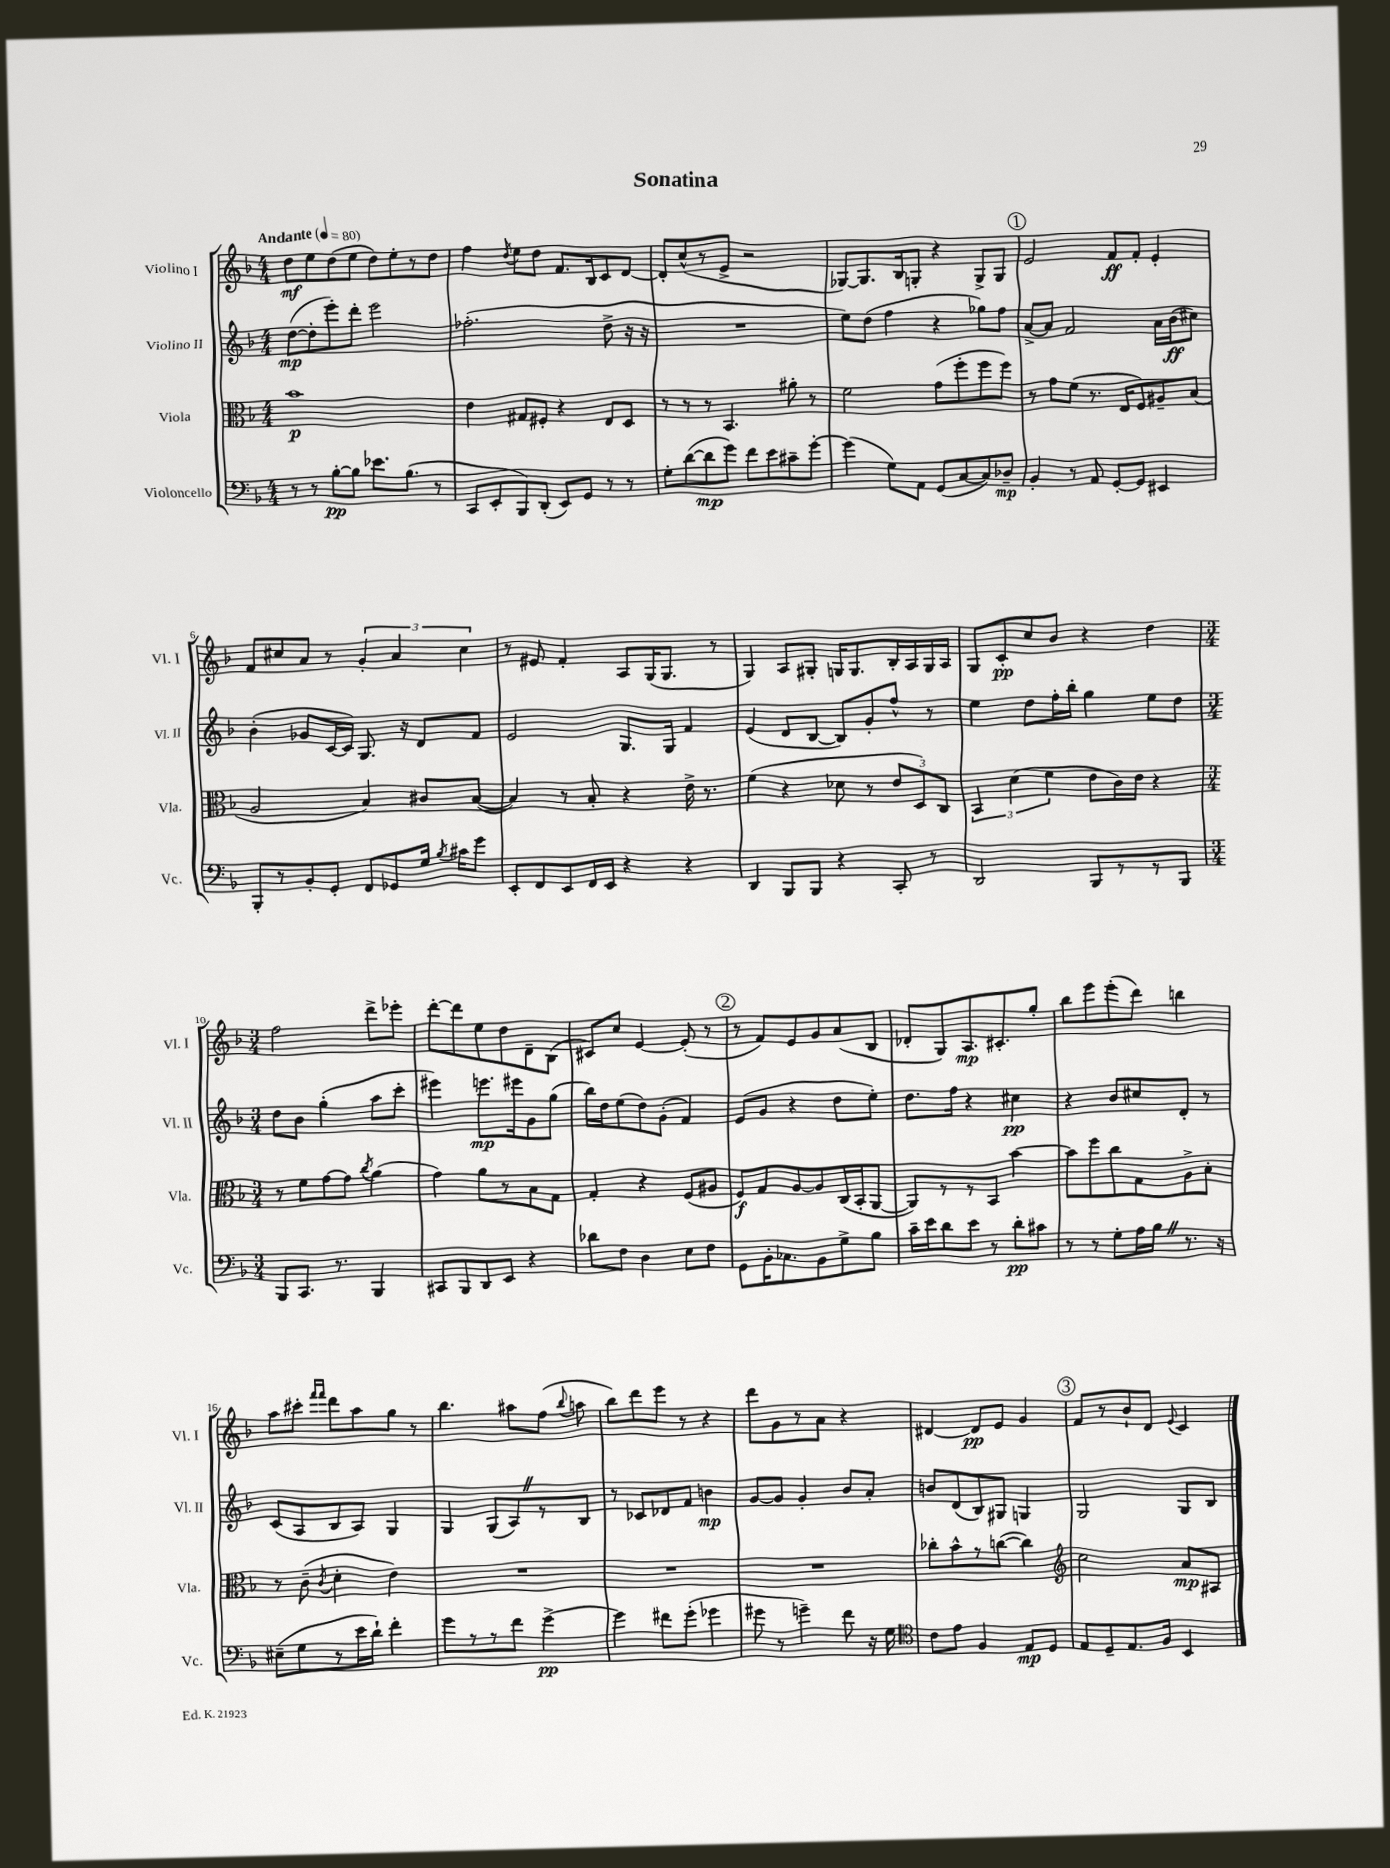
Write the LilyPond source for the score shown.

\header { title = "Sonatina" }
<<
\new StaffGroup <<
\new Staff = "s0" \with { instrumentName = "Violino I" shortInstrumentName = "Vl. I" } {
    \clef treble \key f \major \numericTimeSignature \time 4/4 \tempo "Andante" 4 = 80
    \autoBeamOff d''8[\mf e''8 d''8( e''8] d''8[) e''8-. r8 d''8] |
    f''4 \acciaccatura { d''8 } e''8[ d''8] f'8.[ bes16 c'8 d'8]~ |
    d'8[-. c''8-^( r8 e'8]-> r2 |
    ges8[~) ges8. bes16 g8]-. r4 g8[-> g8] |
    \mark \markup { \circle "1" } e'2 f'8[\ff f'8]-. e'4-. |
    f'8[ cis''8 a'8] r8 \tuplet 3/2 { g'4-. a'4 cis''4 } |
    r8 eis'8 f'4-. a8[ g16( g8.] r8 |
    g4) a8[ gis8]-. g16[ g8. bes16-. a16 g16 a16] |
    g8[ c'8-.\pp c''8 bes'8] r4 d''4 |
    \numericTimeSignature \time 3/4 f''2 d'''8[-> ees'''8]-. |
    d'''8[~-. d'''8 e''8 d''8 d'8-- bes8]( |
    cis'8[) c''8] e'4~ e'8-.( r8 |
    \mark \markup { \circle "2" } r8 f'8[) e'8 g'8 a'8( bes8] |
    des'8[-. g8) a8.\mp cis'8.-. g''8]-. |
    bes''8[ e'''8 e'''8-.( d'''8]) b''4 |
    a''8[ cis'''8]-. \grace { f'''16[ f'''16] } d'''8[ a''8 g''8] r8 |
    bes''4. ais''8[ f''8]( \appoggiatura { bes''8 } a''8 |
    bes''8[) d'''8 e'''8] r8 r4 |
    d'''8[ g'8 r8 a'8] r4 |
    dis'4~ dis'8[\pp e'8] g'4 |
    \mark \markup { \circle "3" } f'8[ r8 bes'8-! d'8] \appoggiatura { e'8 } c'4 \bar "|." |
}
\new Staff = "s1" \with { instrumentName = "Violino II" shortInstrumentName = "Vl. II" } {
    \clef treble \key f \major \numericTimeSignature \time 4/4
    \autoBeamOff d''8[~\mp( d''8-. e'''8-.) d'''8]-. e'''2 |
    fes''2.-.( d''8-> r16 r16 |
    R1 |
    e''8[) d''8]( f''4 r4 ges''8[) f''8] |
    \mark \markup { \circle "1" } a'8[~-> a'8] f'2 a'16[ bes'16\ff( cis''8]) |
    bes'4-.( ges'8[ c'16~ c'16]) g8. r16 d'8[ f'8] |
    e'2 g8.[ g16] f'4 |
    e'4( d'8[ bes8]~ bes8[) g'8-. f''8]-^ r8 |
    e''4 d''8[ f''16-. bes''16]-. g''4 e''8[ d''8] |
    \numericTimeSignature \time 3/4 d''8[ bes'8] g''4-.( a''8[ c'''8]-. |
    eis'''4) e'''8.[\mp eis'''16 g'8 g''8]( |
    bes''16[) d''16 e''8( d''8) g'8]-.( f'4) |
    \mark \markup { \circle "2" } e'8[( g'8] r4 d''8[ e''8]-.) |
    d''8.[ f''16] r4 cis''4\pp |
    r4 bes'8[ cis''8 d'8]-. r8 |
    c'8[( a8 bes8 a8]) g4 |
    g4 g8[( a8) \once \override BreathingSign.text = \markup { \musicglyph "scripts.caesura.straight" } \breathe r8 bes8] |
    r8 ces'8[ des'8 f'8] b'4\mp |
    g'8[~ g'8] g'4-. bes'8[ a'8]-. |
    b'8[ d'8( bes8) gis8] g4 |
    \mark \markup { \circle "3" } g2 g8[ bes8] \bar "|." |
}
\new Staff = "s2" \with { instrumentName = "Viola" shortInstrumentName = "Vla." } {
    \clef alto \key f \major \numericTimeSignature \time 4/4
    \autoBeamOff bes'1\p |
    e'4 gis8[ fis8]-. r4 e8[ d8] |
    r8 r8 r8 bes,4. ais'8-. r8 |
    f'2 g'8[( f''8-. f''8 f''8]) |
    \mark \markup { \circle "1" } r8 g'8[ f'8]( r8. e16[ f8) ais8-- bes8]( |
    a2 bes4) cis'8[ bes8]~( |
    bes4) r8 bes8-. r4 e'16-> r8. |
    f'4( r4 des'8 r8 \tuplet 3/2 { e'8[ d8) c8] } |
    \tuplet 3/2 { bes,4 d'4( f'4 } e'8[ c'16) e'16] r4 |
    \numericTimeSignature \time 3/4 r8 f'8[ g'8~ g'8] \acciaccatura { c''8 } a'4( |
    g'4) a'8[ r8 bes8 g8] |
    g4-. r4 f8[( ais8] |
    \mark \markup { \circle "2" } f8[\f) g8 a8~ a8 c16( bes,16-. a,8]~ |
    a,8[) r8 r8 bes,8] bes'4~ |
    bes'8[ f''8 c''8 g8 a8-> bes8]-. |
    r8 c'8--( \acciaccatura { c'8 } d'4-. e'4) |
    R2. |
    R2. |
    R2. |
    ces''8[-. bes'8-^ r8 c''8]~( c''4) |
    \mark \markup { \circle "3" } \clef treble c''2 a'8[\mp ais8] \bar "|." |
}
\new Staff = "s3" \with { instrumentName = "Violoncello" shortInstrumentName = "Vc." } {
    \clef bass \key f \major \numericTimeSignature \time 4/4
    \autoBeamOff r8 r8 bes8[~-.\pp bes8] ees'8.[ bes8.]( r8 |
    c,8[ e,8-. bes,,8) d,8]-.( e,8[) g,8] r8 r8 |
    g8[-. d'8~( d'8\mp g'8]) f'8[ e'8 cis'8-- g'8]~-. |
    g'4( g8[) a,8] g,8[( c8~ c8) des8]--\mp |
    \mark \markup { \circle "1" } bes,4-. r8 a,8 g,8[~-. g,8] eis,4 |
    bes,,8[-. r8 bes,8-. g,8]-. f,8[ ges,8 g16] \acciaccatura { bes8 } cis'16[ g'8] |
    e,8[-. f,8 e,8 f,16 e,16] r4 r4 |
    d,4 bes,,8[ bes,,8] r4 c,8-. r8 |
    d,2 bes,,8[ r8 r8 bes,,8] |
    \numericTimeSignature \time 3/4 bes,,8[ c,8.] r8. bes,,4 |
    cis,8[ bes,,8 d,8 e,8] r4 |
    des'8[ f8] d4 e8[ f8] |
    \mark \markup { \circle "2" } g,8[ bes,16-. ces8. bes,8 g8-> bes8] |
    c'16[-- e'16 d'8 e'8] r8 d'8[-.\pp cis'8] |
    r8 r8 g8[-. a16 bes16] \once \override BreathingSign.text = \markup { \musicglyph "scripts.caesura.straight" } \breathe r8. r16 |
    eis8[--( g8 r8 e'16 d'16]-!) f'4-. |
    g'8[ r8 r8 f'8] g'4~->\pp |
    g'4 fis'8[ g'8]-.( ges'4 |
    gis'8 r8 g'4--) f'8 r16 g16 |
    \clef tenor c'8[ e'8] f4 e8[\mp d8] |
    \mark \markup { \circle "3" } e8[ d8-- e8. f16] bes,4 \bar "|." |
}
>>
>>
